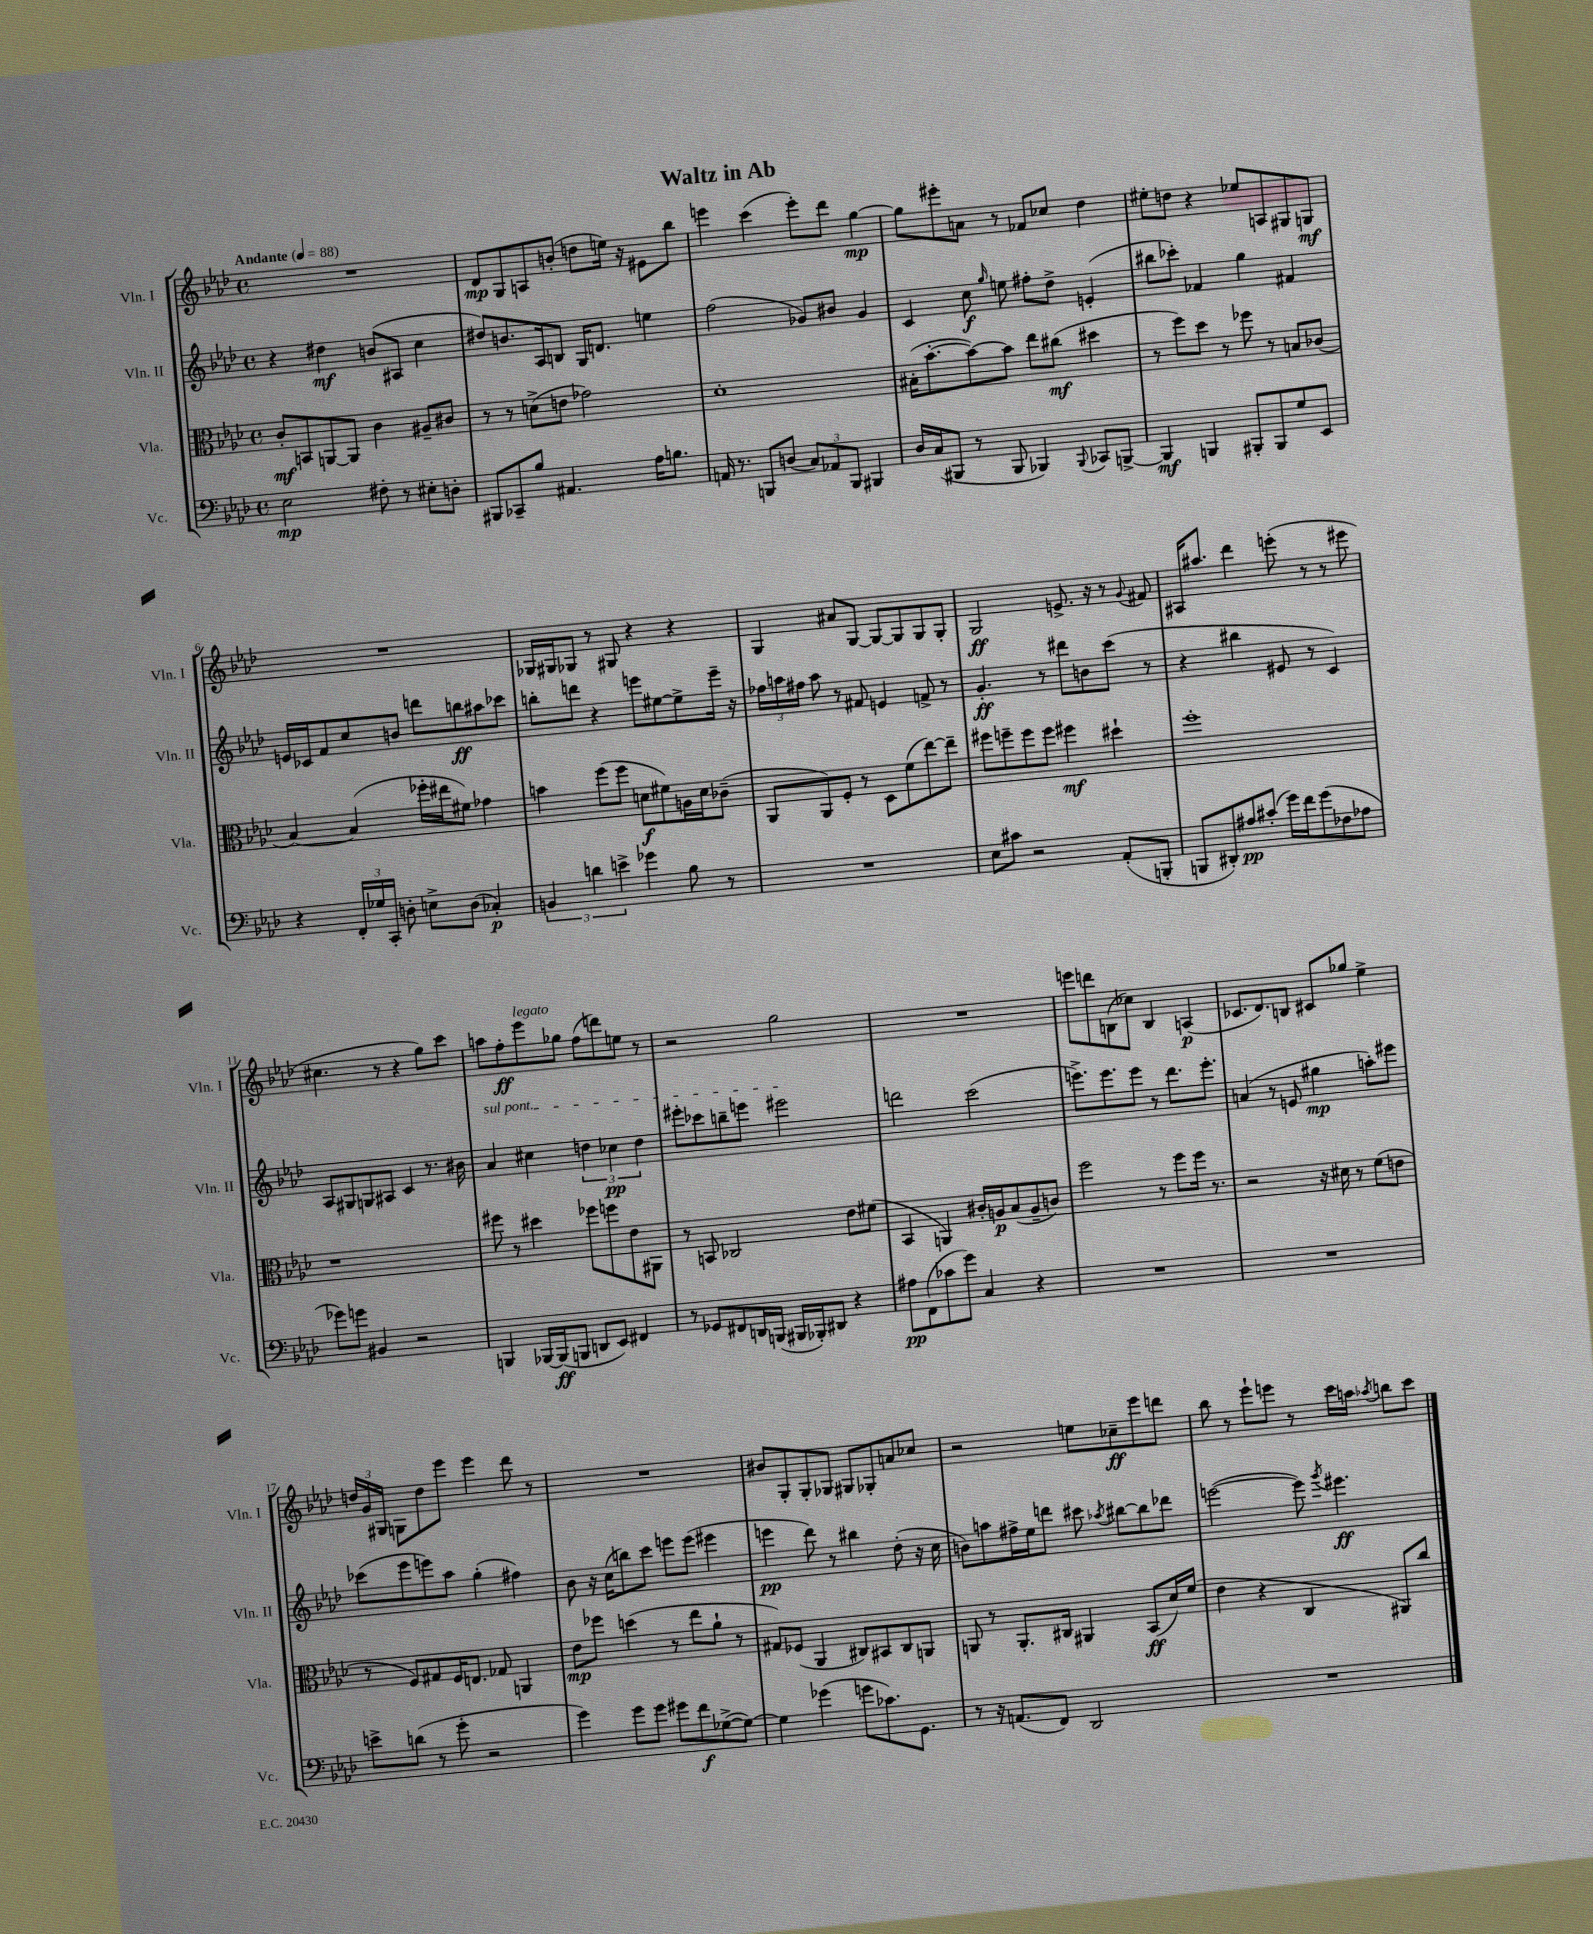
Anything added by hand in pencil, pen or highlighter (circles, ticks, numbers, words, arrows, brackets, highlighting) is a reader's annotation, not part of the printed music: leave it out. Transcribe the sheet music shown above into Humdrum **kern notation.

**kern	**dynam	**kern	**dynam	**kern	**dynam	**kern	**dynam
*part4	*part4	*part3	*part3	*part2	*part2	*part1	*part1
*staff4	*staff4	*staff3	*staff3	*staff2	*staff2	*staff1	*staff1
*I"Vc.	*	*I"Vla.	*	*I"Vln. II	*	*I"Vln. I	*
*I'Vc.	*	*I'Vla.	*	*I'Vln. II	*	*I'Vln. I	*
*clefF4	*	*clefC3	*	*clefG2	*	*clefG2	*
*k[b-e-a-d-]	*	*k[b-e-a-d-]	*	*k[b-e-a-d-]	*	*k[b-e-a-d-]	*
*M4/4	*	*M4/4	*	*M4/4	*	*M4/4	*
*met(c)	*	*met(c)	*	*met(c)	*	*met(c)	*
*MM88	*	*MM88	*	*MM88	*	*MM88	*
=1	=1	=1	=1	=1	=1	=1	=1
!	!	!	!	!	!	!LO:TX:a:B:t=Andante	!
2E-\	mp	8c'/L	mf	4r	.	1r	.
.	.	8BBn/	.	.	.	.	.
.	.	[8AAn/	.	4dd#X\	mf	.	.
.	.	8AA/J]	.	.	.	.	.
8F#X'\	.	4c\	.	(8bn/L	.	.	.
8r	.	.	.	8A#X/J	.	.	.
8E#X'\L	.	8A#X~/L	.	4cc\	.	.	.
8Dn'\J	.	8c#X/J	.	.	.	.	.
=2	=2	=2	=2	=2	=2	=2	=2
8BBB#X/L	.	8r	.	8dd#X/L)	.	8d-/L	mp
8CC-X~/	.	8r	.	8.bn/	.	8G/	.
8B-/J	.	(8dn^\L	.	.	.	8An/	.
.	.	.	.	16A-/k	.	.	.
4.AA#X/	.	8en\J	.	8Bn/J	.	(8bn'/J	.
.	.	2g-X\)	.	16G/KL	.	8ddn\L	.
.	.	.	.	8.dn/J	.	.	.
.	.	.	.	.	.	16een\Jk)	.
.	.	.	.	.	.	16r	.
16A-\KL	.	.	.	4een\	.	8e#X\L	.
8.Bn\J	.	.	.	.	.	.	.
.	.	.	.	.	.	8bb-\J	.
=3	=3	=3	=3	=3	=3	=3	=3
16AAn/	.	1d-'	.	(2ff\	.	4eeen\	.
8.r	.	.	.	.	.	.	.
8BBBn/L	.	.	.	.	.	(4ccc\	.
(8Dn/J	.	.	.	.	.	.	.
12C/L)	.	.	.	8g-X/L)	.	8eee'\L)	.
12AA-X/	.	.	.	.	.	.	.
.	.	.	.	8b#X/J	.	8ddd-\J	.
12BBB/J	.	.	.	.	.	.	.
4BBB#X/	.	.	.	4g-/	.	[4gg\	mp
=4	=4	=4	=4	=4	=4	=4	=4
16D-/LL	.	(16B#X'\KL	.	4c/	.	8gg\L]	.
(16C/J	.	[8.b-'\	.	.	.	.	.
8BBB#X/J	.	.	.	.	.	8eee#X'\	.
8r	.	8b-\_)	.	8cc\	f	8an\J	.
.	.	.	.	16qqgg/	.	.	.
8BBB#/	.	8b-\J]	.	8een\	.	8r	.
4BBB-X/)	.	8ee-\L	.	8ff#X'\L	.	8f-X/L	.
.	.	(8cc#X\J	mf	8dd-^\J	.	8cc-X/J	.
8qqBBB-/	.	.	.	.	.	.	.
8CC-X/L	.	4dd#X\	.	(4en'/	.	4dd-\	.
[8BBBn^/J	.	.	.	.	.	.	.
=5	=5	=5	=5	=5	=5	=5	=5
4BBB/]	mf	8r	.	8bb#X\L	.	8ee#X'\L	.
.	.	8ff\L)	.	8ccc-X'\J)	.	8ddn\J	.
4BBBn/	.	8dd-\J	.	4f-X/	.	4r	.
.	.	8r	.	.	.	.	.
8BBB#X'/L	.	8ff-X\	.	4gg\	.	8ee-X/L	.
8BBB#/	.	8r	.	.	.	8An/	.
8G/	.	8Bn/L	.	4f#X/	.	8G#X/	.
8EE-/J	.	(8c-X/J	.	.	.	8Gn/J	mf
!!LO:LB:g=z
=6	=6	=6	=6	=6	=6	=6	=6
4r	.	[4B-/)	.	16en/LL	.	1r	.
.	.	.	.	16c-X/J	.	.	.
.	.	.	.	8f/	.	.	.
24FF'/LL	.	(4B-/]	.	8cc/	.	.	.
24G-X/	.	.	.	.	.	.	.
24CC'/JJ	.	.	.	.	.	.	.
8Dn'\	.	.	.	8bn/J	.	.	.
8En^\L	.	16ff-X'\LL	.	8dddn\L	.	.	.
.	.	16ee#X\J	.	.	.	.	.
(8D\J	.	8f#X\J)	.	8bbn\	ff	.	.
4C-X'/)	p	4g-X\	.	8aa#X\	.	.	.
.	.	.	.	8ccc-X\J	.	.	.
=7	=7	=7	=7	=7	=7	=7	=7
6BBn/	.	4bn\	.	8bbn'\L	.	16G-X/LL	.
.	.	.	.	.	.	16G#X/J	.
.	.	.	.	8dddn\J	.	8G-X/J	.
6dn\	.	.	.	.	.	.	.
.	.	(8ff\L	.	4r	.	8r	.
6en^\	.	.	.	.	.	.	.
.	.	8ff\J	.	.	.	8G#X/	.
4g-X\	.	8dn\L	f	8eeen\L	.	4r	.
.	.	8f#X\)	.	[8ee#X\	.	.	.
8B-\	.	16An\L	.	8ee#^\]	.	4r	.
.	.	16d\J	.	.	.	.	.
8r	.	(8c-X~\J	.	16eee~\Jk	.	.	.
.	.	.	.	16r	.	.	.
=8	=8	=8	=8	=8	=8	=8	=8
1r	.	8AA-/L	.	24ff-X\LL	.	4G/	.
.	.	.	.	24aan\	.	.	.
.	.	.	.	24ff#X\JJ	.	.	.
.	.	8AA-/)	.	8aa\	.	.	.
.	.	8F'/J	.	8r	.	8a#X/L	.
.	.	8r	.	8f#X/	.	[8G/J	.
.	.	8D-\L	.	4en/	.	8G/L_	.
.	.	(8f\	.	.	.	8G/]	.
.	.	[8ee-\)	.	8fn^/	.	8G/	.
.	.	8ee-~\J]	.	8r	.	8G'/J	.
=9	=9	=9	=9	=9	=9	=9	=9
8E-\L	.	8ff#X\L	.	4.g'/	ff	2G/	ff
8c#X\J	.	8ffn~\	.	.	.	.	.
2r	.	8ff\	.	.	.	.	.
.	.	8ff\J	.	8r	.	.	.
.	.	4ff#X\	mf	8ddd#X\L	.	8.en^/	.
.	.	.	.	8bn\	.	.	.
.	.	.	.	.	.	16r	.
(8AA-'/L	.	4dd#X`\	.	(8ccc\J	.	8r	.
.	.	.	.	.	.	8qqg/	.
8BBBn'/J	.	.	.	8r	.	8f#X/	.
=10	=10	=10	=10	=10	=10	=10	=10
8BBBn/L	.	1ff'	.	4r	.	16A#X/KL	.
.	.	.	.	.	.	8.aa#X/J	.
8DD#X'/)	.	.	.	.	.	.	.
8A#X/	pp	.	.	4bb#X\	.	4ddd-\	.
(8c#X'/J	.	.	.	.	.	.	.
16g\LL)	.	.	.	8e#X/	.	(8eeen'\	.
16f\J	.	.	.	.	.	.	.
(8g\	.	.	.	8r	.	8r	.
8F-X\	.	.	.	4c/)	.	8r	.
8A-X\J	.	.	.	.	.	8eee#X\	.
!!LO:LB:g=z
=11	=11	=11	=11	=11	=11	=11	=11
8g-X\L)	.	1r	.	8A-/L	.	4.cc#X\	.
8gn\J	.	.	.	8G#X/	.	.	.
4BB#X/	.	.	.	8Gn/	.	.	.
.	.	.	.	8A#X/J	.	8r	.
2r	.	.	.	4c/	.	4r	.
.	.	.	.	8.r	.	8gg\L)	.
.	.	.	.	.	.	8ccc\J	.
.	.	.	.	16b#X\	.	.	.
=12	=12	=12	=12	=12	=12	=12	=12
!	!	!	!	!LO:TX:a:i:t=sul pont.	!	!	!
4BBBn/	.	8ff#X\	.	4a-/	.	8aan\L	.
.	.	8r	.	.	.	8ff'\	ff
!	!	!	!	!	!	!LO:TX:a:i:t=legato	!
[16BBB-X/LL	.	4dd#X\	.	4cc#X\	.	8eee-\	.
(16BBB-/J]	ff	.	.	.	.	.	.
8BBBn/J	.	.	.	.	.	8gg-X\J	.
8DDn/L	.	8ff-X\L	.	6ddn\	.	(8ff\L	.
8EE-/J)	.	8ffn\	.	.	.	8dddn\)	.
.	.	.	.	6cc-X\	pp	.	.
4FF#X/	.	8e-\	.	.	.	8een\J	.
.	.	.	.	6dd\	.	.	.
.	.	8AA#X\J	.	.	.	8r	.
=13	=13	=13	=13	=13	=13	=13	=13
8r	.	8r	.	8eee#X'\L	.	2r	.
8GG-X/L	.	8BBn/	.	8ccc-X\	.	.	.
8FF#X/	.	2C-X/	.	8bbn~\	.	.	.
16DDn/L	.	.	.	8eeen\J	.	.	.
(16BBBn/JJ	.	.	.	.	.	.	.
16BBB#X/LL	.	.	.	2eee#X\	.	2gg\	.
16BBB-X'/J)	.	.	.	.	.	.	.
8DD#X/J	.	.	.	.	.	.	.
4r	.	8e-\L	.	.	.	.	.
.	.	(8f#X\J	.	.	.	.	.
=14	=14	=14	=14	=14	=14	=14	=14
8A#X\L	pp	4BB-/	.	2dddn\	.	1r	.
(8FF\	.	.	.	.	.	.	.
8c-X\	.	4AAn/)	.	.	.	.	.
8g\J)	.	.	.	.	.	.	.
4C/	.	16c#X'/LL	.	(2ccc\	.	.	.
.	.	16An/J	p	.	.	.	.
.	.	(8B-/	.	.	.	.	.
4r	.	8A~/	.	.	.	.	.
.	.	8cn/J)	.	.	.	.	.
=15	=15	=15	=15	=15	=15	=15	=15
1r	.	2ff\	.	8.eeen^\L)	.	8eeen\L	.
.	.	.	.	.	.	8dddn\	.
.	.	.	.	8.eee\	.	.	.
.	.	.	.	.	.	(8Bn\	.
.	.	.	.	8eee\J	.	8cc-X\J)	.
.	.	8r	.	8r	.	4B/	.
.	.	8ff\L	.	8.ddd-\L	.	.	.
.	.	16ff\Jk	.	.	.	(4An/	p
.	.	8.r	.	8.eee'\J	.	.	.
=16	=16	=16	=16	=16	=16	=16	=16
1r	.	2r	.	(4an/	.	8.c-X/L	.
.	.	.	.	.	.	8.d-/)	.
.	.	.	.	8r	.	.	.
.	.	.	.	8en/	.	8Bn/J	.
.	.	16r	.	4gg#X\	mp	8c#X/L	.
.	.	16d#X\	.	.	.	.	.
.	.	8r	.	.	.	8gg-X/J	.
.	.	(8f\L	.	8aan'\L)	.	4ee-^\	.
.	.	8en\J	.	8eee#X\J	.	.	.
!!LO:LB:g=z
=17	=17	=17	=17	=17	=17	=17	=17
8en^\L	.	8r	.	(8ccc-X\L	.	24ddn/LL	.
.	.	.	.	.	.	24g/	.
.	.	.	.	.	.	24G#X/JJ	.
(8dn\J	.	8F/L)	.	8eee-\	.	8Gn\L	.
8r	.	8G#X/	.	8eeen\)	.	8dd\	.
8g'\	.	16F/K	.	8aa-\J	.	8eee-\J	.
.	.	8.En/J	.	.	.	.	.
2r	.	.	.	(4gg'\	.	4eee-\	.
.	.	8G-X/	.	.	.	.	.
.	.	4AAn/	.	4ff#X\)	.	8ddd-\	.
.	.	.	.	.	.	8r	.
=18	=18	=18	=18	=18	=18	=18	=18
4g\)	.	8e-\L	mp	8b-\	.	1r	.
.	.	8ff-X\J	.	16r	.	.	.
.	.	.	.	(16cc\KL	.	.	.
8g\L	.	(4ddn\	.	8bbn\)	.	.	.
8g\J	.	.	.	8ccc\J	.	.	.
8g#X\L	.	8r	.	8eeen\L	.	.	.
8f\	f	8ee-\L	.	(8eee\J	.	.	.
([8G-X^\	.	8a-`\J	.	4eee#X\	.	.	.
8G-\J_)	.	8r	.	.	.	.	.
=19	=19	=19	=19	=19	=19	=19	=19
4G-\]	.	8G#X/L)	.	4eeen\	pp	8b#X/L	.
.	.	(8F-X/J	.	.	.	8G'/	.
(4g-X\	.	4AA-/	.	8ddd-\)	.	8G'/	.
.	.	.	.	8r	.	8G-X/J	.
8gn\L	.	8C#X/L)	.	4bb#X\	.	8G#X/L	.
8.c-X\)	.	8BB#X/	.	.	.	8G-X'/	.
.	.	8C#/	.	(8dd-'\	.	8an/	.
8.GG\J	.	.	.	.	.	.	.
.	.	8AAn/J	.	16r	.	8cc-X/J	.
.	.	.	.	16cc\	.	.	.
=20	=20	=20	=20	=20	=20	=20	=20
8r	.	8AAn/	.	8bn\L)	.	2r	.
16r	.	8r	.	8aan\	.	.	.
(8.AAn/L	.	.	.	.	.	.	.
.	.	8.AA'/L	.	16ff#X^\L	.	.	.
.	.	.	.	16ee-\J	.	.	.
8FF/J)	.	.	.	8dddn\J	.	.	.
.	.	16C#X/Jk	.	.	.	.	.
2DD-/	.	4AA#X/	.	8ccc#X\	.	8een\L	.
.	.	.	.	8qaa-X/	.	.	.
.	.	.	.	[8bb#X\L	.	8cc-X~\	ff
.	.	(8BB-/L	ff	8bb#\]	.	8eee-\	.
.	.	16d-/L)	.	8ddd-X\J	.	8dddn\J	.
.	.	(16f/JJ	.	.	.	.	.
=21	=21	=21	=21	=21	=21	=21	=21
1r	.	4e-\	.	([2eeen\	.	8bb-\	.
.	.	.	.	.	.	8r	.
.	.	4r	.	.	.	8eee-`\L	.
.	.	.	.	.	.	8eeen\J	.
.	.	4C/	.	8eee\])	.	8r	.
.	.	.	.	8qggg/	.	.	.
.	.	.	.	4.eee#X\	ff	16ccc\LL	.
.	.	.	.	.	.	16aan\JJ	.
.	.	.	.	.	.	8qaa-X/	.
.	.	8AA#X/L)	.	.	.	8bbn\L	.
.	.	8cc/J	.	.	.	8ccc\J	.
==	==	==	==	==	==	==	==
*-	*-	*-	*-	*-	*-	*-	*-
